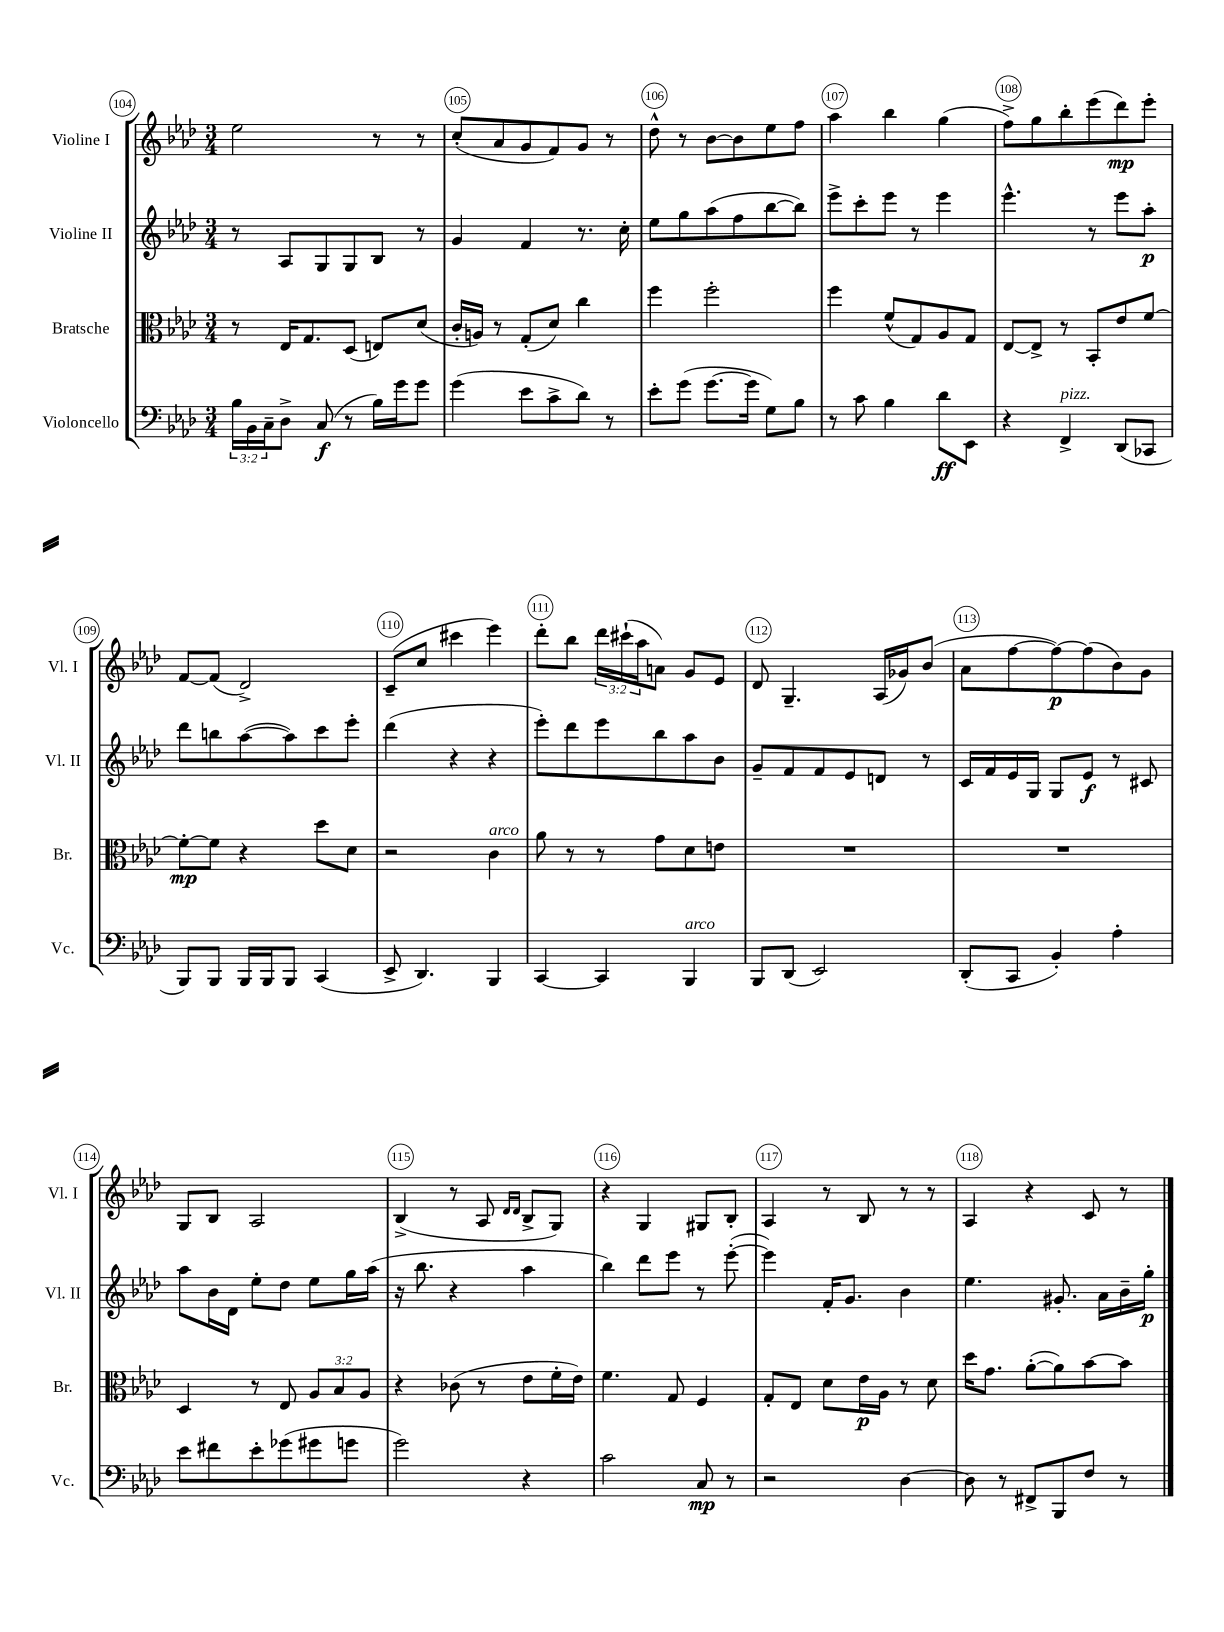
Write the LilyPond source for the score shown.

<<
\new StaffGroup <<
\new Staff = "s0" \with { instrumentName = "Violine I" shortInstrumentName = "Vl. I" } {
    \clef treble \key aes \major \numericTimeSignature \time 3/4 \override Staff.TupletNumber.text = #tuplet-number::calc-fraction-text
    ees''2 r8 r8 |
    c''8-.( aes'8 g'8 f'8) g'8 r8 |
    des''8-^ r8 bes'8~ bes'8 ees''8 f''8 |
    aes''4 bes''4 g''4( |
    f''8->) g''8 bes''8-. ees'''8( des'''8\mp) ees'''8-. |
    f'8~ f'8( des'2->) |
    c'8--( c''8 cis'''4 ees'''4) |
    des'''8-. bes''8 \tuplet 3/2 { des'''16 cis'''16-!( aes''16 } a'8) g'8 ees'8 |
    des'8 g4.-- aes16( ges'16) bes'8( |
    aes'8 f''8~ f''8~\p) f''8( bes'8) g'8 |
    g8 bes8 aes2 |
    bes4->( r8 aes8 \grace { des'16 des'16 } bes8-> g8) |
    r4 g4 gis8 bes8-. |
    aes4 r8 bes8 r8 r8 |
    aes4 r4 c'8 r8 \bar "|." |
}
\new Staff = "s1" \with { instrumentName = "Violine II" shortInstrumentName = "Vl. II" } {
    \clef treble \key aes \major \numericTimeSignature \time 3/4
    r8 aes8 g8 g8 bes8 r8 |
    g'4 f'4 r8. c''16-. |
    ees''8 g''8 aes''8( f''8 bes''8~ bes''8) |
    ees'''8-> c'''8-. ees'''8 r8 ees'''4 |
    ees'''4.-^ r8 ees'''8 aes''8-.\p |
    des'''8 b''8 aes''8~( aes''8) c'''8 ees'''8-. |
    des'''4( r4 r4 |
    ees'''8-.) des'''8 ees'''8 bes''8 aes''8 bes'8 |
    g'8-- f'8 f'8 ees'8 d'8 r8 |
    c'16 f'16 ees'16 g16 g8 ees'8\f r8 cis'8 |
    aes''8 bes'16 des'16 ees''8-. des''8 ees''8 g''16 aes''16( |
    r16 bes''8. r4 aes''4 |
    bes''4) des'''8 ees'''8 r8 ees'''8~-.( |
    ees'''4) f'16-. g'8. bes'4 |
    ees''4. gis'8.-. aes'16 bes'16-- g''16-.\p \bar "|." |
}
\new Staff = "s2" \with { instrumentName = "Bratsche" shortInstrumentName = "Br." } {
    \clef alto \key aes \major \numericTimeSignature \time 3/4 \override Staff.TupletNumber.text = #tuplet-number::calc-fraction-text
    r8 ees16 g8. des8( e8) des'8( |
    c'16-. a16) r8 g8-.( des'8) c''4 |
    f''4 f''2-. |
    f''4 f'8-^( g8) aes8 g8 |
    ees8~ ees8-> r8 bes,8-. ees'8 f'8~ |
    f'8~-.\mp f'8 r4 des''8 des'8 |
    r2 c'4^\markup { \italic "arco" } |
    aes'8 r8 r8 g'8 des'8 e'8 |
    R2. |
    R2. |
    des4 r8 ees8 \tuplet 3/2 { aes8 bes8 aes8 } |
    r4 ces'8( r8 ees'8 f'16-. ees'16) |
    f'4. g8 f4 |
    g8-. ees8 des'8 ees'16\p aes16 r8 des'8 |
    des''16 g'8. aes'8~-.( aes'8) bes'8~ bes'8 \bar "|." |
}
\new Staff = "s3" \with { instrumentName = "Violoncello" shortInstrumentName = "Vc." } {
    \clef bass \key aes \major \numericTimeSignature \time 3/4 \override Staff.TupletNumber.text = #tuplet-number::calc-fraction-text
    \tuplet 3/2 { bes16 bes,16 c16-- } des8-> c8\f( r8 bes16) g'16 g'8 |
    g'4( ees'8 c'8-> des'8) r8 |
    ees'8-. g'8( g'8.~ g'16 g8) bes8 |
    r8 c'8 bes4 des'8\ff ees,8 |
    r4 f,4->^\markup { \italic "pizz." } des,8( ces,8 |
    bes,,8) bes,,8 bes,,16 bes,,16 bes,,8 c,4( |
    ees,8-> des,4.) bes,,4 |
    c,4~ c,4 bes,,4^\markup { \italic "arco" } |
    bes,,8 des,8( ees,2) |
    des,8-.( c,8 bes,4-.) aes4-. |
    ees'8 fis'8 ees'8-. ges'8( gis'8 g'8 |
    g'2) r4 |
    c'2 c8\mp r8 |
    r2 des4~ |
    des8 r8 fis,8-> bes,,8 f8 r8 \bar "|." |
}
>>
>>
\layout { \context { \Score currentBarNumber = #104 \override BarNumber.break-visibility = ##(#f #t #t) barNumberVisibility = #all-bar-numbers-visible \override BarNumber.stencil = #(make-stencil-circler 0.1 0.3 ly:text-interface::print) } }
